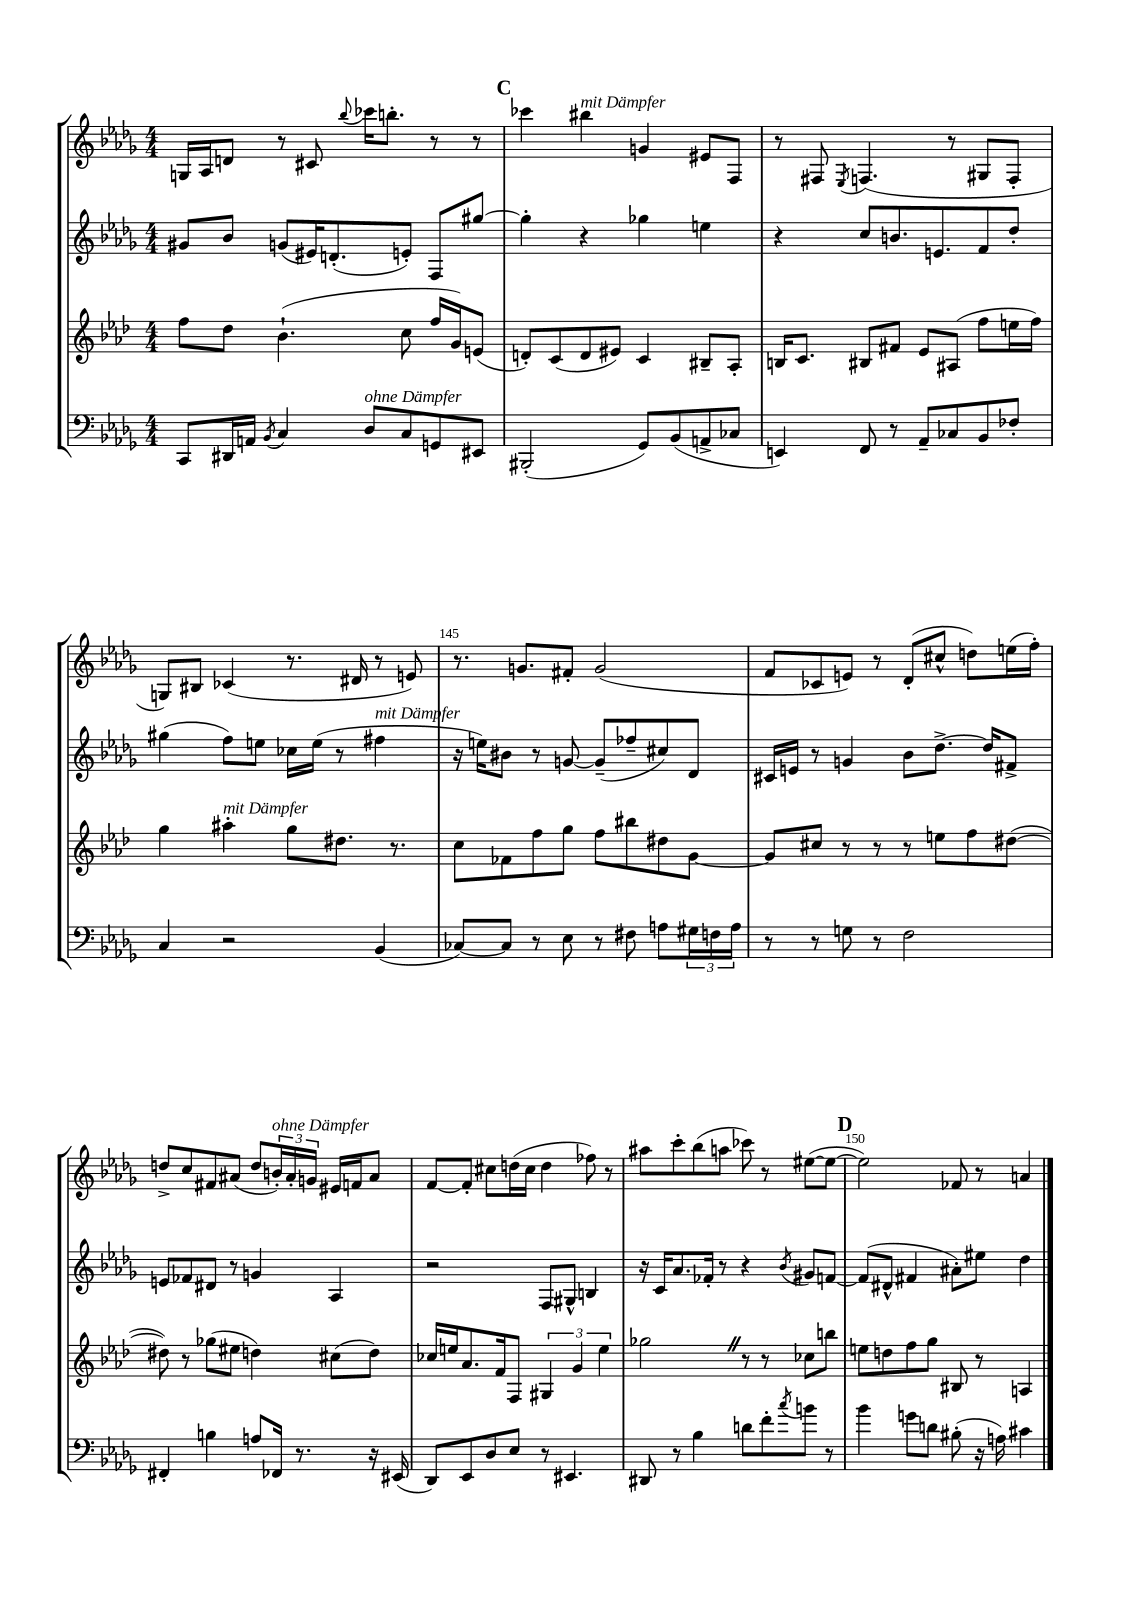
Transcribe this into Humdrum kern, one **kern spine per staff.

**kern	**kern	**kern	**kern
*staff4	*staff3	*staff2	*staff1
*clefF4	*clefG2	*clefG2	*clefG2
*k[b-e-a-d-g-]	*k[b-e-a-d-]	*k[b-e-a-d-g-]	*k[b-e-a-d-g-]
*M4/4	*M4/4	*M4/4	*M4/4
8CC/L	8ff\L	8g#/L	16G/LL
.	.	.	16A-/J
16DD#/L	8dd-\J	8b-/J	8d/J
16AA/JJ	.	.	.
8qBB-/	.	.	.
4C/	(4.b-`\	(8g/L	8r
.	.	16e#/K)	8c#/
.	.	(8.d'/	.
.	.	.	8qqbb-/
8D-/L	.	.	16ccc-\LK
.	.	.	8.bb'\J
8C/	8cc\	8e'/J)	.
8GG/	16ff/LL	8F/L	8r
.	16g/J)	.	.
8EE#/J	(8e/J	[8gg#/J	8r
=	=	=	=
(2BBB#'/	8d'/L)	4gg#'\]	4ccc-\
.	(8c/	.	.
.	8d/	4r	4bb#\
.	8e#/J)	.	.
8GG-/L)	4c/	4gg-\	4g/
(8BB-/	.	.	.
8AA^/	8B#~/L	4ee\	8e#/L
8C-/J	8A-'/J	.	8F/J
=	=	=	=
4EE/)	16B/LK	4r	8r
.	8.c/J	.	.
.	.	.	8F#/
.	.	.	8qE-/
8FF/	8B#/L	8cc/L	(4.F/
8r	8f#/J	8.b/	.
8AA-~/L	8e-/L	.	.
.	.	8.e/	.
8C-/	(8A#/J	.	8r
8BB-/	8ff\L	8f/	8G#/L
8F-'/J	16ee\L	8dd-'/J	8F'/J
.	16ff\JJ)	.	.
=	=	=	=
4C/	4gg\	(4gg#\	8G/L)
.	.	.	8B#/J
2r	4aa#'\	8ff\L)	(4c-/
.	.	8ee\J	.
.	8gg\L	16cc-\LL	8.r
.	.	(16ee\JJ	.
.	8.dd#\J	8r	.
.	.	.	16d#/
(4BB-/	.	4ff#\	8r
.	8.r	.	.
.	.	.	8e/)
=	=	=	=
[8C-/L)	8cc\L	16r	8.r
.	.	16ee\LK)	.
8C-/]J	8f-\	8b#\J	.
.	.	.	8.g/L
8r	8ff\	8r	.
8E-\	8gg\J	[8g/	8f#'/J
8r	8ff\L	(8g~/]L	(2g/
8F#\	8bb#\	8ff-~/	.
8A\L	8dd#\	8cc#/)	.
24G#\L	[8g\J	8d-/J	.
24F\	.	.	.
24A\JJ	.	.	.
=	=	=	=
8r	8g/]L	16c#/LL	8f/L
.	.	16e/JJ	.
8r	8cc#/J	8r	8c-/
8G\	8r	4g/	8e/J)
8r	8r	.	8r
2F\	8r	8b-\L	(8d-'/L
.	8ee\L	[8.dd-^\J	8cc#^^/J
.	8ff\	.	8dd\L)
.	.	16dd-/]LK	.
.	([8dd#\J	8f#^/J	(16ee\L
.	.	.	16ff'\JJ)
=	=	=	=
4FF#'/	8dd#\])	8e/L	8dd^/L
.	8r	8f-/	8cc/
4B\	(8gg-\L	8d#/J	8f#/
.	8ee#\J	8r	(8a#/J
8A/L	4dd\)	4g/	8dd/L
16FF-/Jk	.	.	24b'/L)
.	.	.	24a#'/
8.r	.	.	.
.	.	.	24g/JJ
.	(8cc#\L	4A-/	16e#/LL
.	.	.	16f/J
16r	8dd\J)	.	8a#/J
(16EE#/	.	.	.
=	=	=	=
8DD-/L)	16cc-/LL	2r	[8f/L
.	16ee/J	.	.
8EE-/	8.a-/	.	8f'/]J
8D-/	.	.	8cc#\L
.	16f/k	.	.
8E-/J	8F/J	.	(16dd\L
.	.	.	16cc#\JJ
8r	6G#/	8F/L	4dd\
4.EE#/	.	8G#^^/J	.
.	6g/	.	.
.	.	4B/	8ff-\)
.	6ee\	.	.
.	.	.	8r
=	=	=	=
8DD#/	2gg-\	16r	8aa#\L
.	.	16c/LK	.
8r	.	8.a-/	8ccc'\
4B-\	.	.	(8bb-\
.	.	16f-'/Jk	.
.	.	8r	8aa\J
8d\L	8r	4r	8ccc-\)
8f'\	8r	.	8r
8qcc/	.	8qb-/	.
8b\J	8cc-\L	8g#/L	([8ee#\L
8r	8bb\J	[8f/J	8ee#\_J
=	=	=	=
4b-\	8ee\L	(8f/]L	2ee#\])
.	8dd\	8d#^^/J	.
8g\L	8ff\	4f#/	.
8d\J	8gg\J	.	.
(8B#'\	8B#/	8a#'\L)	8f-/
16r	8r	8ee#\J	8r
16A\)	.	.	.
4c#\	4A/	4dd-\	4a/
==	==	==	==
*-	*-	*-	*-
